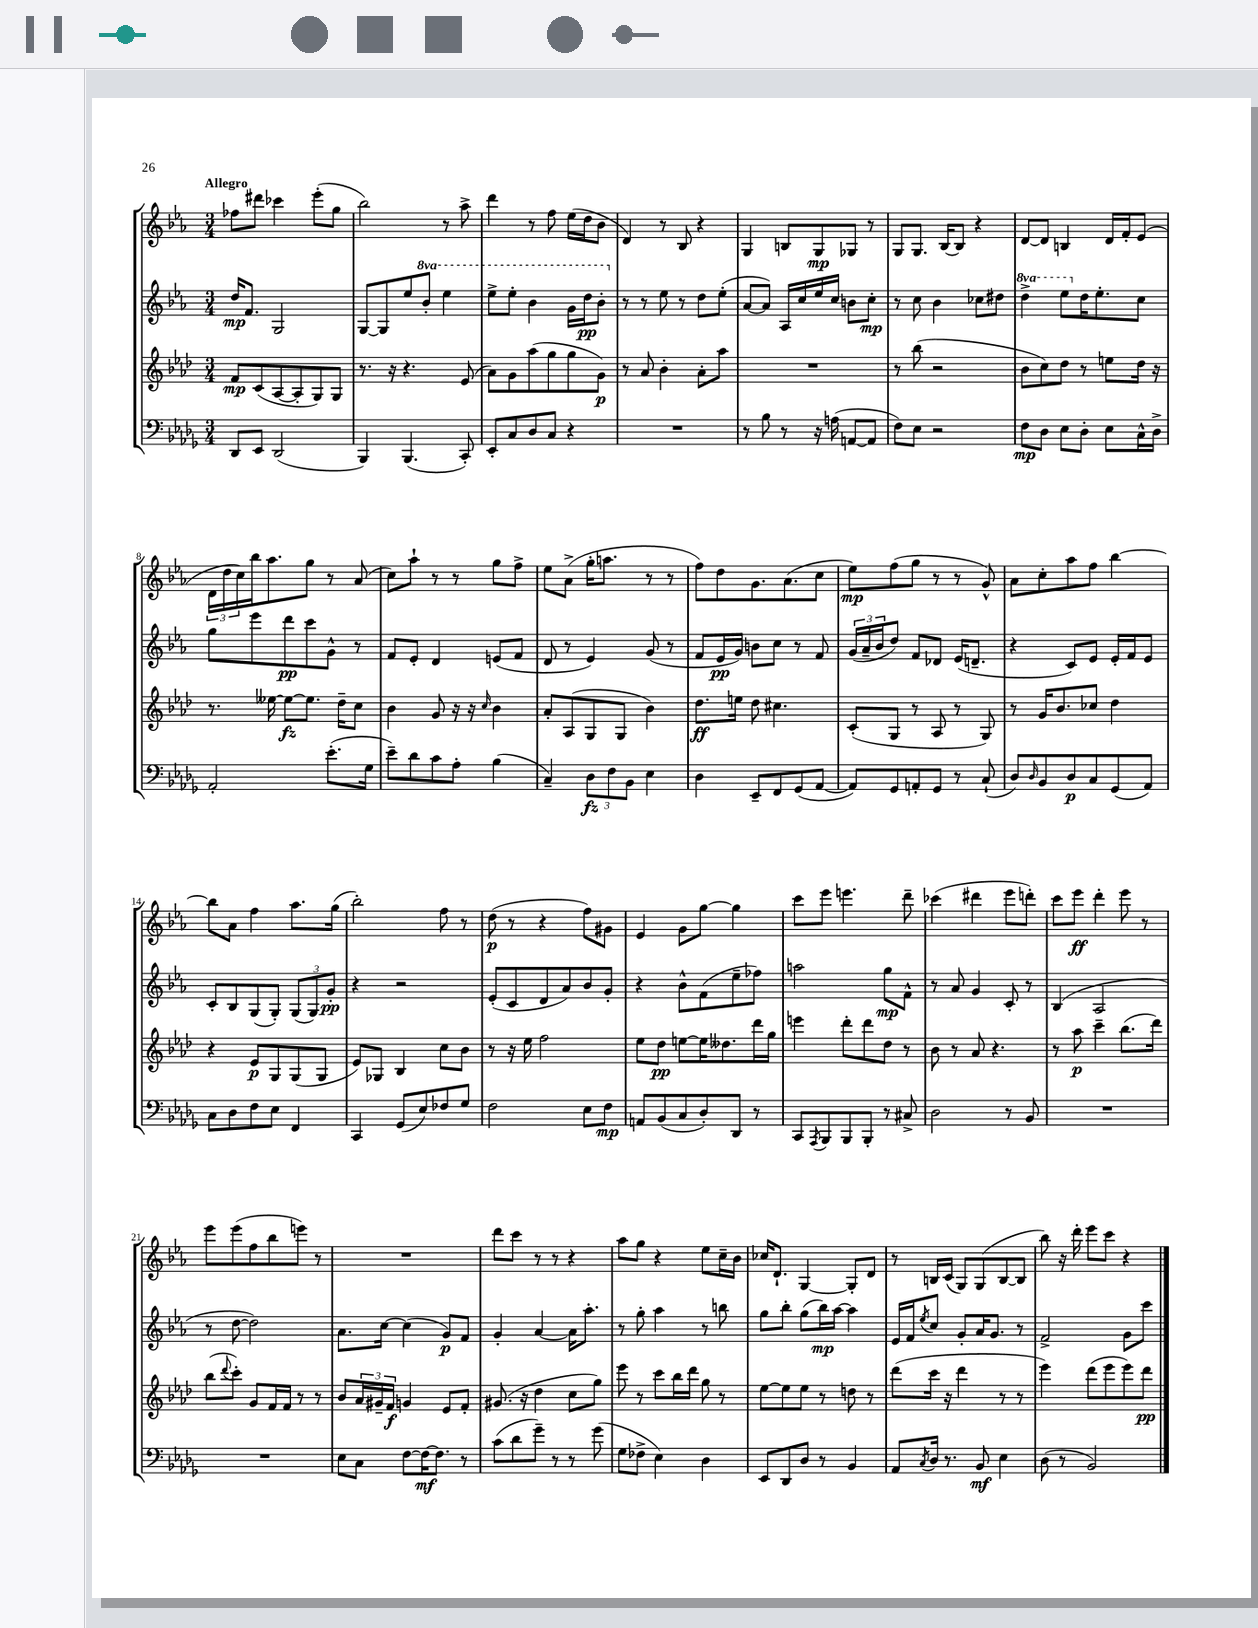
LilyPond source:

<<
\new StaffGroup <<
\new Staff = "s0" {
    \clef treble \key ees \major \numericTimeSignature \time 3/4 \tempo "Allegro"
    fes''8 dis'''8 ces'''4 ees'''8-.( g''8 |
    bes''2) r8 aes''8-> |
    d'''4 r8 f''8 ees''16( d''16 bes'8 |
    d'4) r8 bes8 r4 |
    g4 b8 g8\mp ges8 r8 |
    g8 g8. bes16~ bes8 r4 |
    d'8~ d'8 b4 d'16 f'16-. ees'8( |
    \tuplet 3/2 { d'16 d''16 c''16) } bes''16 aes''8. g''8 r8 aes'8( |
    c''8) aes''8-! r8 r8 g''8 f''8-> |
    ees''8 aes'8->( g''16-. a''8. r8 r8 |
    f''8) d''8 g'8. aes'8.( c''8 |
    ees''8\mp) f''8( g''8 r8 r8 g'8-^) |
    aes'8 c''8-. aes''8 f''8 bes''4~ |
    bes''8 aes'8 f''4 aes''8. g''16( |
    bes''2-.) f''8 r8 |
    d''8\p( r8 r4 f''8) gis'8 |
    ees'4 g'8 g''8~ g''4 |
    c'''8 ees'''8 e'''4. d'''8-- |
    ces'''4( dis'''4 ees'''8 d'''8-.) |
    c'''8 ees'''8\ff d'''4-. ees'''8 r8 |
    ees'''8 ees'''8( f''8 bes''8 e'''8) r8 |
    R2. |
    d'''8 c'''8 r8 r8 r4 |
    aes''8 g''8 r4 ees''8 c''16-- bes'16 |
    ces''16 d'8.-! g4~ g8-. d'8 |
    r8 b16 c'16( g8) g8( b8~ b8 |
    bes''8) r16 d'''16-. ees'''8 c'''8 r4 \bar "|." |
}
\new Staff = "s1" {
    \clef treble \key ees \major \numericTimeSignature \time 3/4 \set Staff.ottavationMarkups = #ottavation-simple-ordinals
    d''16\mp f'8. g2 |
    g8~ g8 ees''8 \ottava #1 bes''8-. ees'''4 |
    ees'''8-> ees'''8-. bes''4 g''16 d'''16\pp bes''8-. \ottava #0 |
    r8 r8 ees''8 r8 d''8 ees''8-.( |
    aes'8~ aes'8) aes16 c''16 ees''16 c''16 b'8 c''8-.\mp |
    r8 c''8 bes'4 ces''8 dis''8 |
    \ottava #1 d'''4-> ees'''8 \ottava #0 d''16 ees''8.-. c''8 |
    g''8 ees'''8 d'''8\pp c'''8 g'8-^ r8 |
    f'8 ees'8-. d'4 e'8( f'8 |
    d'8 r8 ees'4) g'8( r8 |
    f'8 ees'16\pp g'16) b'8 c''8 r8 f'8 |
    \tuplet 3/2 { g'16( aes'16-- bes'16 } d''8) f'8 des'8 ees'16( d'8.-- |
    r4 c'8) ees'8 ees'16-. f'16 ees'8 |
    c'8-. bes8 g8( g8-.) \tuplet 3/2 { g8( g8) g'8-.\pp } |
    r4 r2 |
    ees'8-.( c'8 d'8 aes'8) bes'8 g'8-. |
    r4 bes'8-^ f'8( ees''8-- fes''8) |
    a''2 g''8\mp f'8-^ |
    r8 aes'8 g'4 c'8-. r8 |
    bes4( aes2 |
    r8 d''8~ d''2) |
    aes'8. c''16~ c''4( g'8\p) f'8 |
    g'4-. aes'4~ aes'16 aes''8.-. |
    r8 g''8-. aes''4 r8 b''8 |
    g''8 bes''8-. g''8( bes''16\mp) aes''16~ aes''4 |
    ees'16 f'16 \acciaccatura { ees''8 } c''8 g'8-. aes'16 g'8. r8 |
    f'2-> g'8 c'''8 \bar "|." |
}
\new Staff = "s2" {
    \clef treble \key aes \major \numericTimeSignature \time 3/4
    f'8\mp c'8( aes8~ aes8-. g8) g8 |
    r8. r16 r4. ees'8( |
    aes'8) g'8 aes''8( g''8 g''8 g'8\p) |
    r8 aes'8 bes'4-. aes'8-. aes''8 |
    R2. |
    r8 bes''8( r2 |
    bes'8 c''8) des''8 r8 e''8 des''16 r16 |
    r8. eeses''16~ eeses''8~\fz eeses''8. des''16-- c''8 |
    bes'4 g'8 r16 r16 \grace { c''16 } bes'4 |
    aes'8-. aes8( g8 g8 bes'4) |
    des''8.\ff e''16 des''8 cis''4. |
    c'8-.( g8 r8 aes8 r8 g8) |
    r8 g'16 bes'8. ces''8 des''4 |
    r4 ees'8\p g8 g8( g8 |
    ees'8) ges8 bes4 c''8 bes'8 |
    r8 r16 ees''16 f''2 |
    ees''8 des''8\pp e''8~ e''16 deses''8. des'''16 g''16 |
    e'''4 des'''8-. des'''8 des''8 r8 |
    bes'8 r8 aes'8 r4. |
    r8 aes''8\p c'''4-- bes''8.( des'''16) |
    bes''8( \appoggiatura { des'''8 } c'''8-.) g'8 f'16 f'16 r8 r8 |
    bes'8 \tuplet 3/2 { aes'16 gis'16-- f'16\f } g'4 ees'8 f'8-. |
    gis'8.( r16 des''4 c''8 g''8) |
    ees'''8 r8 c'''8 bes''16 des'''16 g''8 r8 |
    ees''8~ ees''8 ees''8 r8 d''8 r8 |
    des'''8( c'''16 r16 des'''4 r8 r8 |
    ees'''4) des'''8( ees'''8 ees'''8) des'''8\pp \bar "|." |
}
\new Staff = "s3" {
    \clef bass \key des \major \numericTimeSignature \time 3/4
    des,8 ees,8 des,2( |
    bes,,4) bes,,4.( c,8-.) |
    ees,8-. c8 des8 c8 r4 |
    R2. |
    r8 bes8 r8 r16 a16( a,8~ a,8 |
    f8) ees8 r2 |
    f8\mp des8 ees8 des8-. ees8 c16-^ des16-> |
    aes,2-. ees'8.-.( ges16 |
    ees'8--) des'8 c'8 aes8-. bes4( |
    c4--) \tuplet 3/2 { des8\fz f8 bes,8 } ees4 |
    des4 ees,8-- f,8 ges,8( aes,8~ |
    aes,8) ges,8 a,8-. ges,8 r8 c8-!( |
    des8) \grace { des16 } bes,8 des8\p c8 ges,8( aes,8) |
    c8 des8 f8 ees8 f,4 |
    c,4 ges,8( ees8) fes8 ges8 |
    f2 ees8 f8\mp |
    a,8 bes,8( c8 des8-.) des,8 r8 |
    c,8 \acciaccatura { aes,,8 } bes,,8 bes,,8 bes,,8-. r8 cis8-> |
    des2 r8 bes,8 |
    R2. |
    R2. |
    ees8 c8 f8~ f16~\mf f8. r8 |
    c'8( des'8 ges'8--) r8 r8 ges'8( |
    ges8 fes8-> ees4) des4 |
    ees,8 des,8 des8 r8 bes,4 |
    aes,8 \acciaccatura { c8 } des16 r8. bes,8\mf ees4 |
    des8( r8 bes,2) \bar "|." |
}
>>
>>
